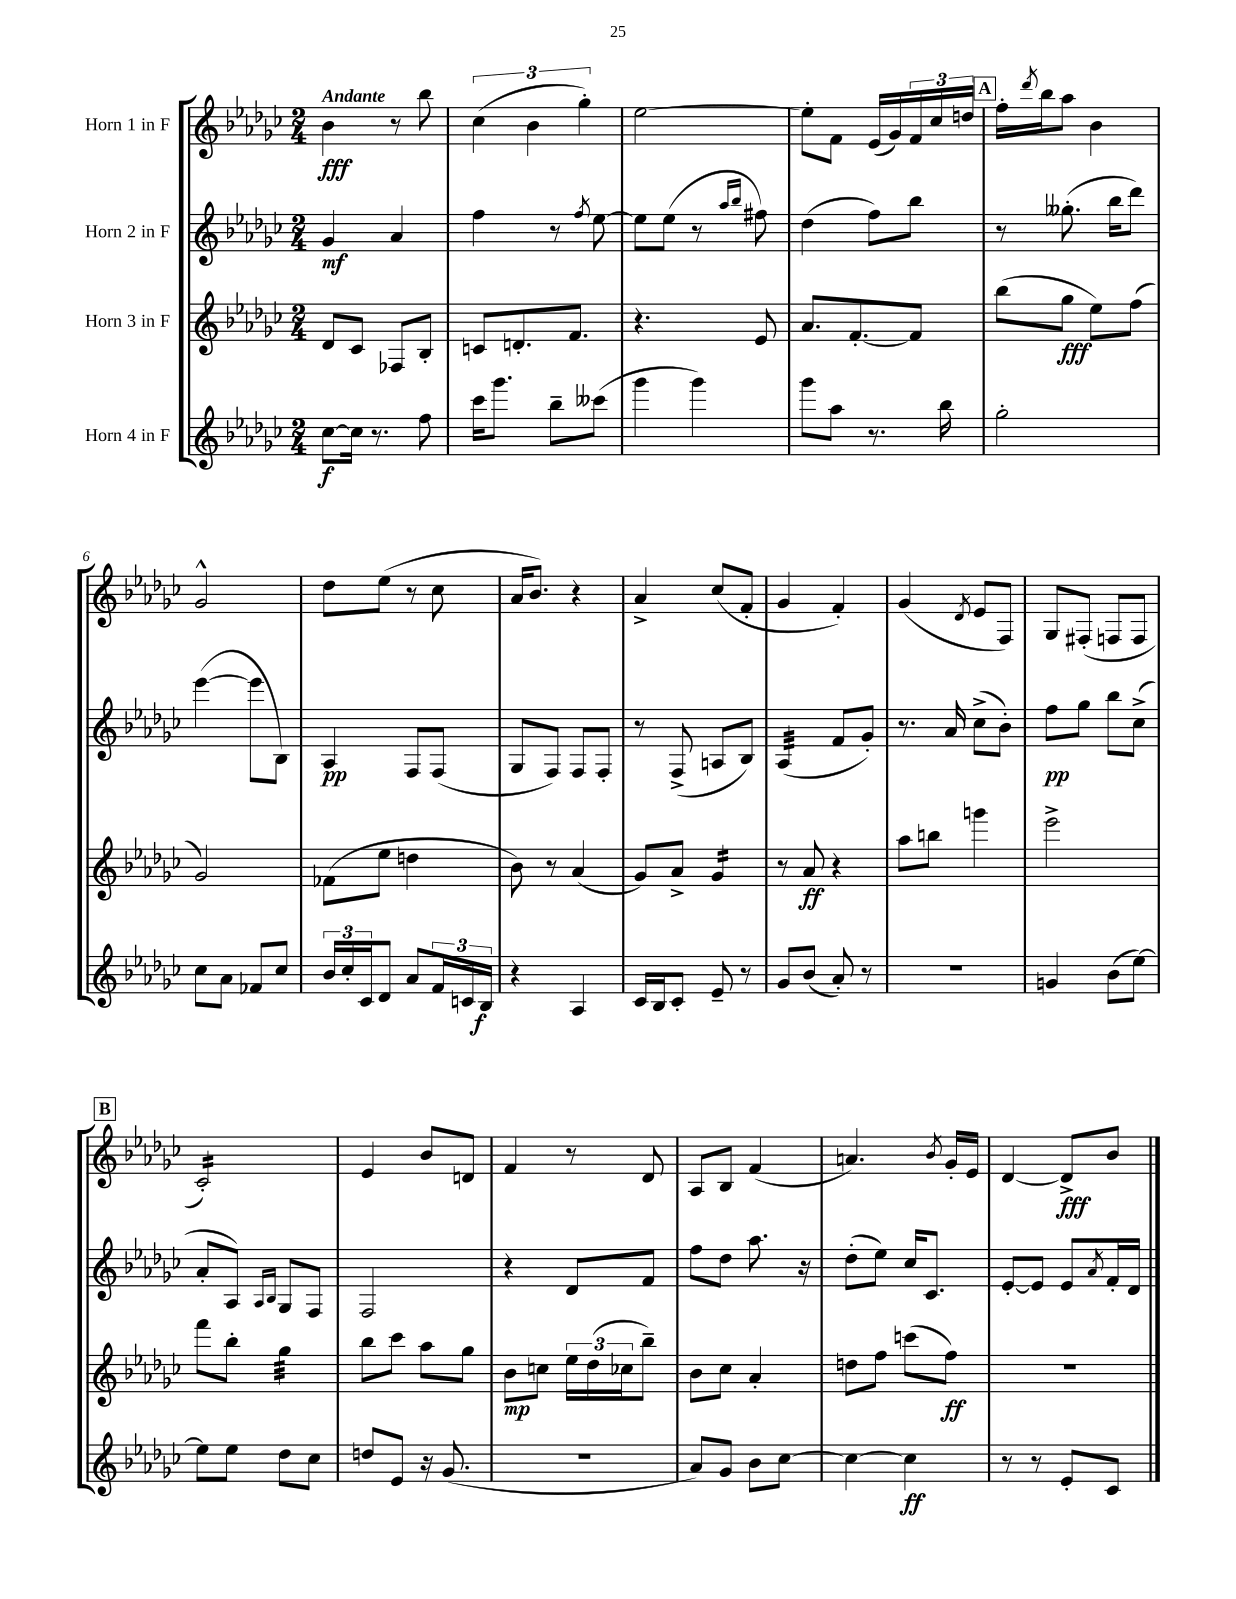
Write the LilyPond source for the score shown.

<<
\new StaffGroup <<
\new Staff = "s0" \with { instrumentName = "Horn 1 in F" } {
    \clef treble \key ges \major \numericTimeSignature \time 2/4 \tempo "Andante"
    bes'4\fff r8 bes''8 |
    \tuplet 3/2 { ces''4( bes'4 ges''4-.) } |
    ees''2~ |
    ees''8-. f'8 ees'16( ges'16) \tuplet 3/2 { f'16 ces''16 d''16 } |
    \mark \markup { \box "A" } f''16-. \acciaccatura { des'''8 } bes''16 aes''8 bes'4 |
    ges'2-^ |
    des''8 ees''8( r8 ces''8 |
    aes'16 bes'8.) r4 |
    aes'4-> ces''8( f'8-. |
    ges'4 f'4-.) |
    ges'4( \acciaccatura { des'8 } ees'8 f8) |
    ges8 fis8-.( f8 f8 |
    \mark \markup { \box "B" } ces'2:16-.) |
    ees'4 bes'8 d'8 |
    f'4 r8 des'8 |
    aes8 bes8 f'4( |
    a'4.) \acciaccatura { bes'8 } ges'16-. ees'16 |
    des'4~ des'8->\fff bes'8 \bar "|." |
}
\new Staff = "s1" \with { instrumentName = "Horn 2 in F" } {
    \clef treble \key ges \major \numericTimeSignature \time 2/4
    ges'4\mf aes'4 |
    f''4 r8 \acciaccatura { f''8 } ees''8~ |
    ees''8 ees''8( r8 \grace { aes''16 bes''16 } fis''8) |
    des''4( f''8) bes''8 |
    \mark \markup { \box "A" } r8 geses''8.-.( bes''16 des'''8) |
    ees'''4~( ees'''8 bes8) |
    aes4\pp f8 f8( |
    ges8 f8) f8 f8-. |
    r8 f8->( a8 bes8) |
    aes4:32( f'8 ges'8-.) |
    r8. aes'16 ces''8->( bes'8-.) |
    f''8\pp ges''8 bes''8 ces''8->( |
    \mark \markup { \box "B" } aes'8-. aes8) \grace { aes16 bes16 } ges8 f8 |
    f2 |
    r4 des'8 f'8 |
    f''8 des''8 aes''8. r16 |
    des''8-.( ees''8) ces''16 ces'8. |
    ees'8~-. ees'8 ees'8 \acciaccatura { aes'8 } f'16-. des'16 \bar "|." |
}
\new Staff = "s2" \with { instrumentName = "Horn 3 in F" } {
    \clef treble \key ges \major \numericTimeSignature \time 2/4
    des'8 ces'8 fes8 bes8-. |
    c'8 d'8.-. f'8. |
    r4. ees'8 |
    aes'8. f'8.~-. f'8 |
    \mark \markup { \box "A" } bes''8( ges''8\fff ees''8) f''8( |
    ges'2) |
    fes'8( ees''8 d''4 |
    bes'8) r8 aes'4( |
    ges'8) aes'8-> ges'4:16 |
    r8 aes'8\ff r4 |
    aes''8 b''8 g'''4 |
    ees'''2-> |
    \mark \markup { \box "B" } f'''8 bes''8-. ges''4:32 |
    bes''8 ces'''8 aes''8 ges''8 |
    bes'8\mp c''8 \tuplet 3/2 { ees''16 des''16( ces''16 } bes''8--) |
    bes'8 ces''8 aes'4-. |
    d''8 f''8 c'''8( f''8\ff) |
    R2 \bar "|." |
}
\new Staff = "s3" \with { instrumentName = "Horn 4 in F" } {
    \clef treble \key ges \major \numericTimeSignature \time 2/4
    ces''8~\f ces''16 r8. f''8 |
    ces'''16 ges'''8. bes''8-- ceses'''8( |
    ges'''4 ges'''4) |
    ges'''8 aes''8 r8. bes''16 |
    \mark \markup { \box "A" } ges''2-. |
    ces''8 aes'8 fes'8 ces''8 |
    \tuplet 3/2 { bes'16 ces''16-. ces'16 } des'8 aes'8 \tuplet 3/2 { f'16 c'16 bes16\f } |
    r4 aes4 |
    ces'16 bes16 ces'8-. ees'8-- r8 |
    ges'8 bes'8( aes'8-.) r8 |
    R2 |
    g'4 bes'8( ees''8~) |
    \mark \markup { \box "B" } ees''8 ees''8 des''8 ces''8 |
    d''8 ees'8 r16 ges'8.( |
    r2 |
    aes'8) ges'8 bes'8 ces''8~ |
    ces''4~ ces''4\ff |
    r8 r8 ees'8-. ces'8 \bar "|." |
}
>>
>>
